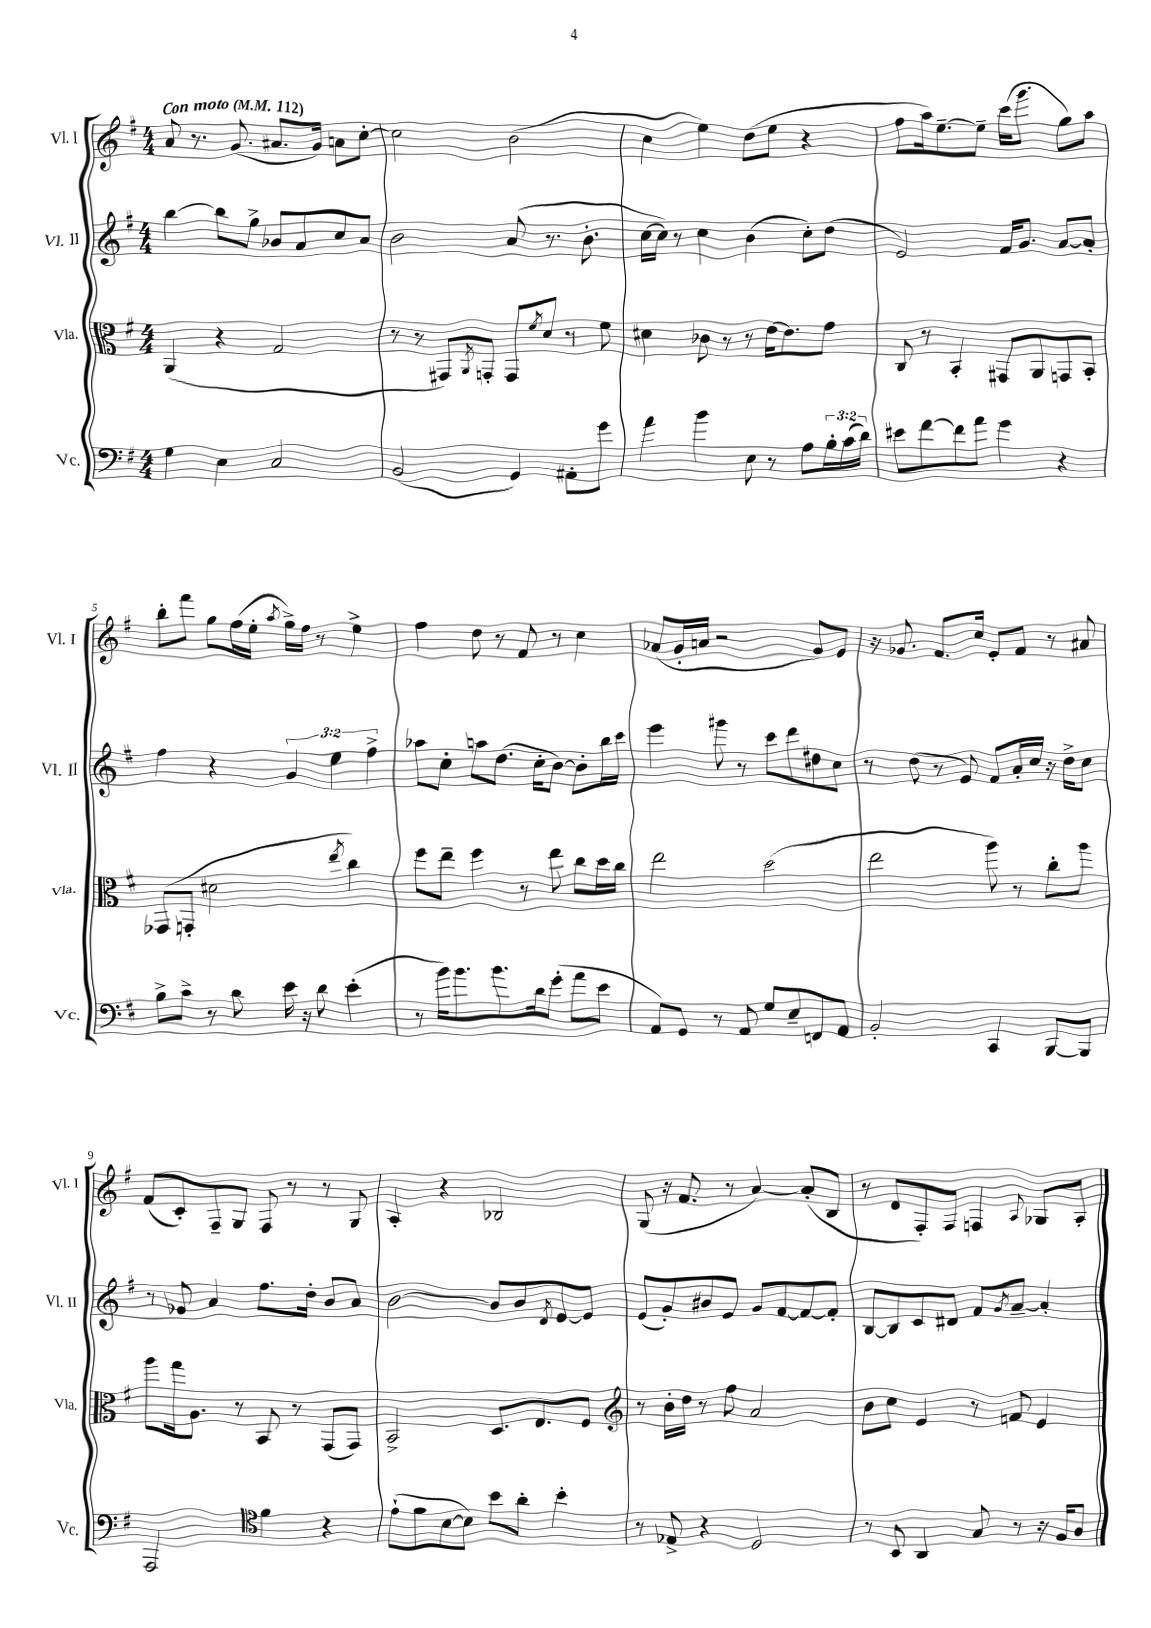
<<
\new StaffGroup <<
\new Staff = "s0" \with { instrumentName = "Vl. I" shortInstrumentName = "Vl. I" } {
    \clef treble \key g \major \numericTimeSignature \time 4/4 \tempo "Con moto" 4 = 112
    a'8 r8. g'8.( ais'8. g'16) a'8 c''8~-. |
    c''2 b'2( |
    c''4 e''4) d''8( e''8 r4 |
    fis''8 a''16) e''8.~-- e''8-- c'''16( g'''8. g''8) a''8 |
    b''8-. fis'''8 g''8 fis''16( e''16-. \acciaccatura { a''8 } g''16->) fis''16 r8 e''4-> |
    fis''4 d''8 r8 fis'8 r8 c''4 |
    aes'8( g'16-. a'16 r2 g'8) e'8 |
    r16 ges'8. fis'8. c''16 e'8-. fis'8 r8 ais'8 |
    fis'8( c'8-.) fis8-- g8 fis8 r8 r8 g8 |
    a4-. r4 bes2 |
    g8( r16 fis'8. r8 a'4~) a'8-.( b8 |
    r8 d'8 fis8-.) fis8 f4 \appoggiatura { a8 } ges8 a8-. \bar "|." |
}
\new Staff = "s1" \with { instrumentName = "Vl. II" shortInstrumentName = "Vl. II" } {
    \clef treble \key g \major \numericTimeSignature \time 4/4 \override Staff.TupletNumber.text = #tuplet-number::calc-fraction-text
    b''4~ b''8 g''8-> bes'8 a'8 c''8 a'8 |
    b'2 a'8( r8. b'8.-. |
    c''16~ c''16) r8 c''4 b'4( c''8-.) d''8( |
    e'2) fis'16 g'8. a'8~ a'8-. |
    fis''4 r4 \tuplet 3/2 { g'4 e''4 fis''4-> } |
    aes''8 c''8-. a''8 d''8.( c''16-. b'8~) b'8-. b''16 c'''16 |
    e'''4 gis'''8 r8 c'''8 d'''8 dis''8 c''8 |
    r8 d''8( r8 e'8) fis'8 a'16-. c''16 r16 d''16-> c''8 |
    r8 ges'8 a'4 fis''8. d''16-. b'8 a'8 |
    b'2~ b'8 b'8 \acciaccatura { d'8 } e'8~ e'8 |
    e'8( g'8-.) bis'8 e'8 g'8 fis'8~ fis'8~ fis'8-. |
    b8~ b8 c'8 dis'8 fis'8 \acciaccatura { g'8 } a'8~-- a'4-. \bar "|." |
}
\new Staff = "s2" \with { instrumentName = "Vla." shortInstrumentName = "Vla." } {
    \clef alto \key g \major \numericTimeSignature \time 4/4
    a,4( r4 g2 |
    r8 r8 gis,8) \acciaccatura { a,8 } g,8-. g,8 \acciaccatura { fis'8 } d'8 r8 fis'8 |
    dis'4 ces'8 r8 r8 e'16~ e'8. g'8 |
    c8 r8 b,4-. gis,8 a,8 g,8 b,8-. |
    ges,8( g,8-. dis'2 \acciaccatura { e''8 } c''4) |
    fis''8 e''8-- fis''4 r8 e''8 c''8 d''16 c''16 |
    e''2 d''2( |
    e''2 a''8) r8 c''8-. a''8 |
    a''8 g''16 a8. r8 b,8 r8 g,8( g,8) |
    b,2-> d8. e8. fis8 |
    \clef treble r8 b'16-. d''16 r8 fis''8 a'2 |
    b'8 c''8 e'4 r8 f'8 e'4 \bar "|." |
}
\new Staff = "s3" \with { instrumentName = "Vc." shortInstrumentName = "Vc." } {
    \clef bass \key g \major \numericTimeSignature \time 4/4 \override Staff.TupletNumber.text = #tuplet-number::calc-fraction-text
    g4 e4 c2 |
    b,2( g,4) ais,8-. g'8 |
    a'4 b'4 e8 r8 a8 \tuplet 3/2 { b16-. c'16( d'16) } |
    eis'8 fis'8~ fis'8 a'8 g'4 r4 |
    b8-> c'8-> r8 d'8 e'16 r16 d'8 e'4-.( |
    r8 b'16) b'8. b'8. d'16 g'8-.( a'8 e'8 |
    a,8) g,8 r8 a,8 g8 e8-- f,8 a,8 |
    b,2-. c,4 b,,8~ b,,8 |
    a,,2 \clef tenor fis'4 r4 |
    e'8-!( fis'8 b8~ b8) b'8 a'8-. b'4-. |
    r8 ees8-> r4 d2 |
    r8 b,8 a,4 g8 r8 r16 fis16 a8 \bar "|." |
}
>>
>>
